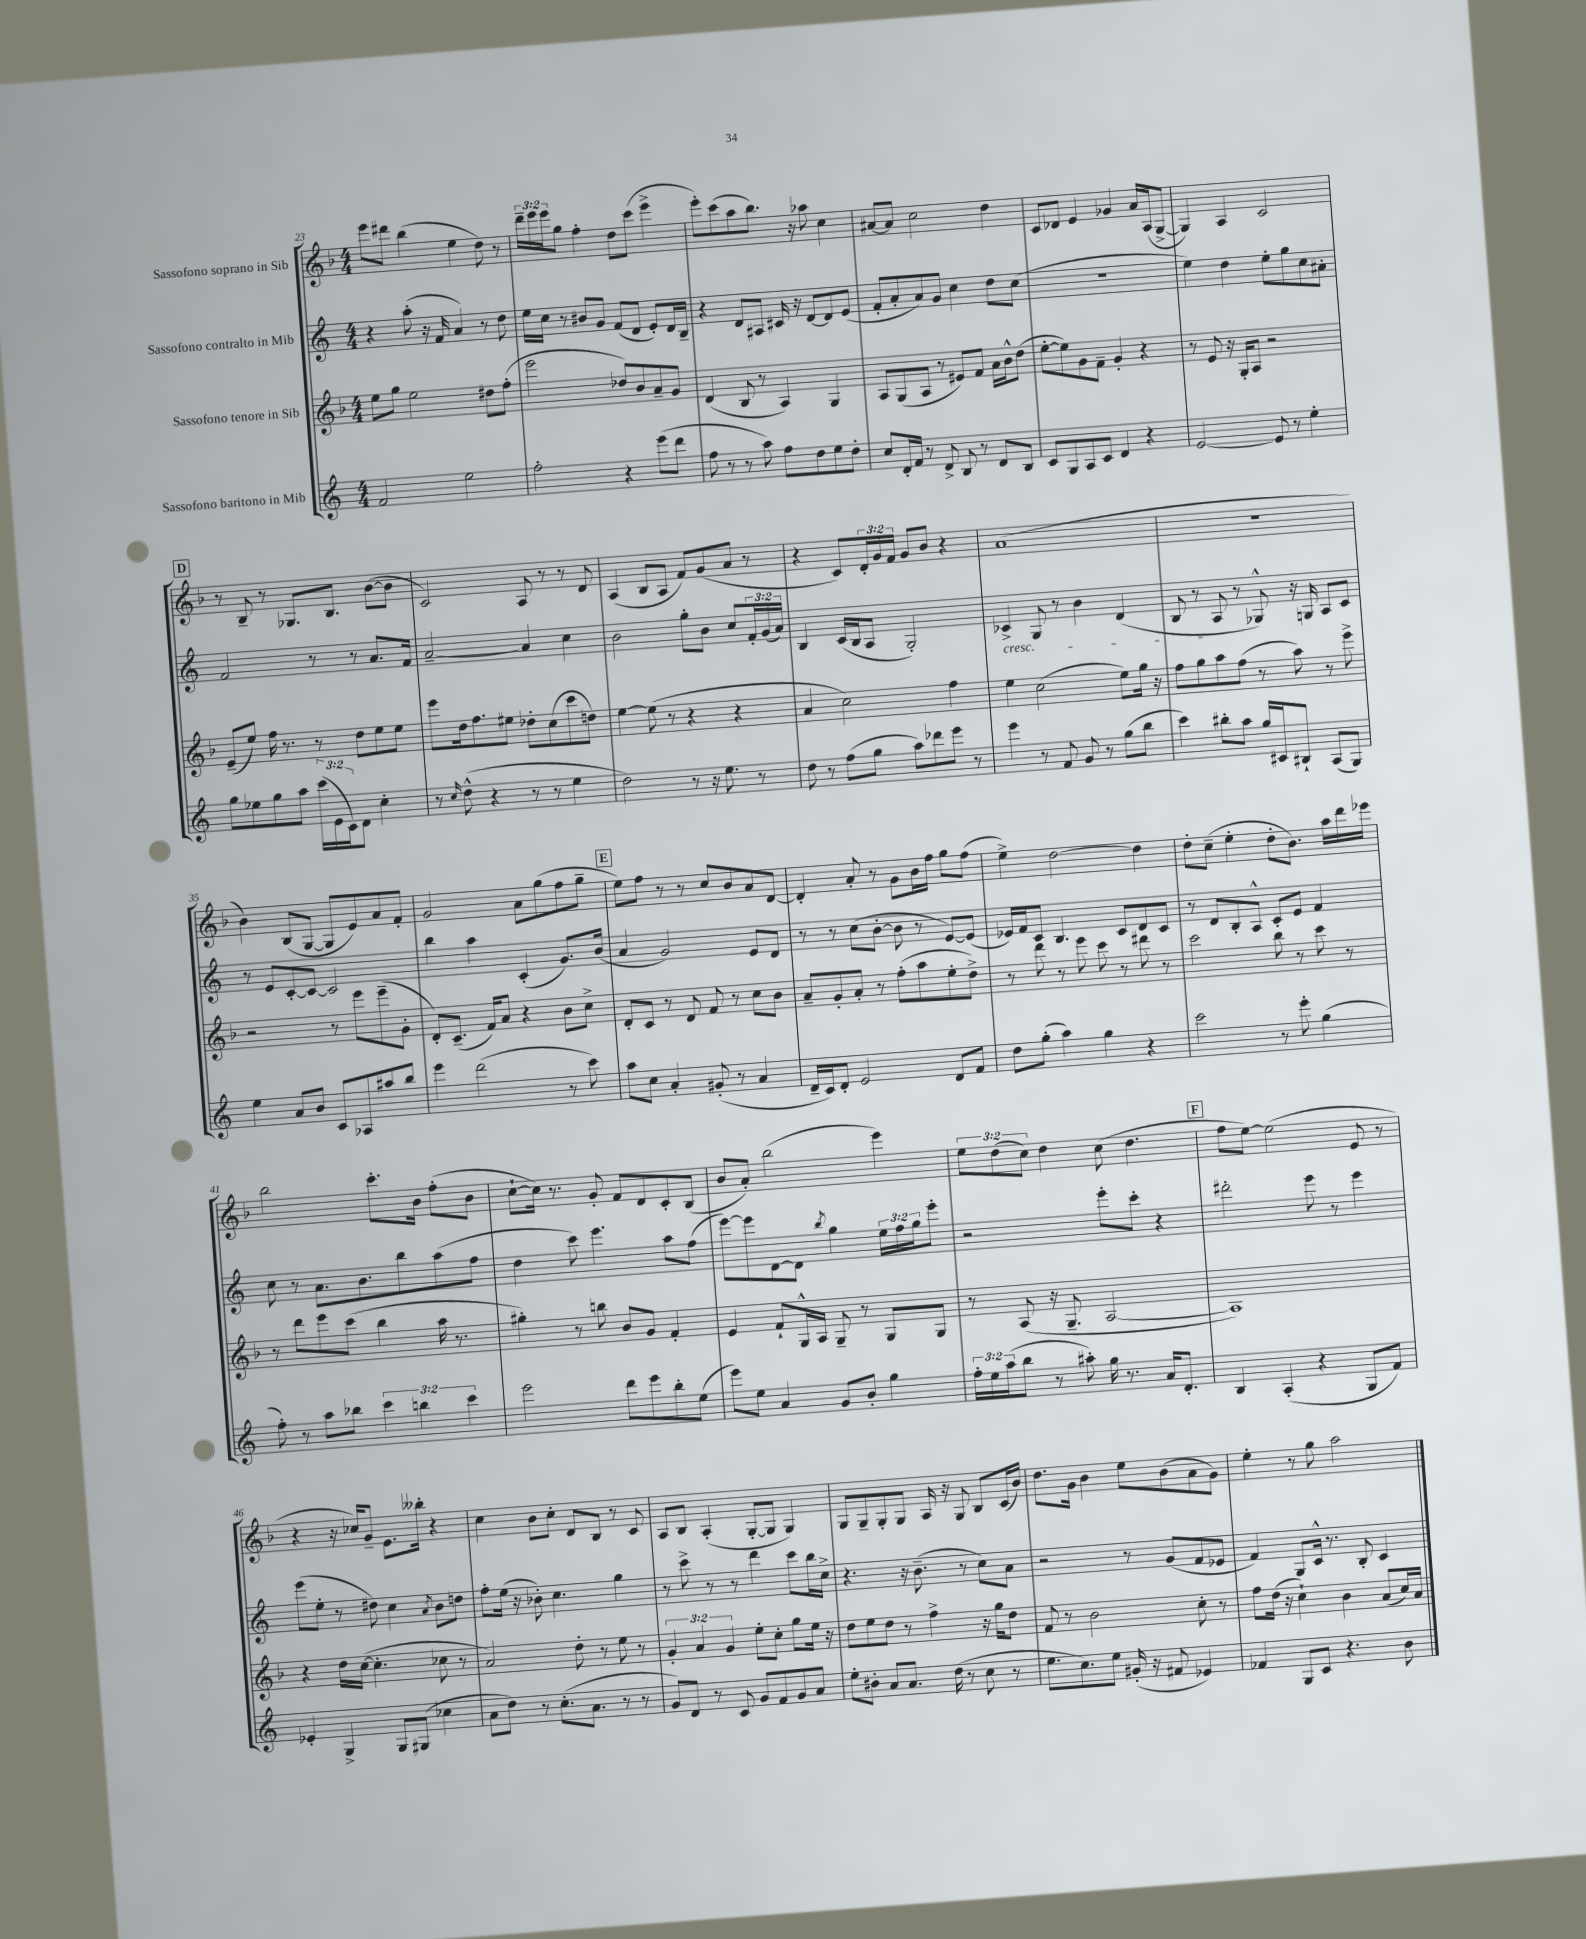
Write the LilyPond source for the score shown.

<<
\new StaffGroup <<
\new Staff = "s0" \with { instrumentName = "Sassofono soprano in Sib" } {
    \clef treble \key f \major \numericTimeSignature \time 4/4 \override Staff.TupletNumber.text = #tuplet-number::calc-fraction-text
    e'''8 dis'''8 bes''4( e''4 d''8) r8 |
    \tuplet 3/2 { d'''16-- e'''16 e'''16 } g''8 f''4-. d''8 c'''8( e'''4-> |
    e'''8-.) c'''8( a''8 bes''8.) r16 aes''8 c''4 |
    ais'8~ ais'8 c''2 d''4 |
    c'8 des'8 e'4 ges'4 a'16 a16( g8~-> |
    g4) a4 c'2 |
    \mark \markup { \box "D" } r8 bes8-- r8 ges8. bes8. bes'8~( bes'8 |
    c'2) a8 r8 r8 d'8 |
    a4( bes8 a8 f'8) g'8( a'8 r8 |
    r4 c'8) \tuplet 3/2 { d'16-. g'16 f'16 } g'8 bes'8 r4 |
    a'1( |
    R1 |
    bes'4) bes8( g8~ g8 e'8) a'8 f'8-. |
    g'2 a'8 g''8( f''8 g''8-- |
    \mark \markup { \box "E" } e''8) f''8 r8 r8 c''8 bes'8 a'8 d'8~ |
    d'4-. a'8-. r8 g'8 bes'16 f''16 g''8 f''8( |
    e''4->) d''2~ d''4 |
    d''8-. c''8--( e''4-. d''8-. bes'8.) a''16 d'''16 ees'''16 |
    bes''2 c'''8.-. bes'16 f''8-.( bes'8 |
    c''8~-! c''16) r8. g'8-. f'8 d'8 c'8-. bes8( |
    bes'8 a'8-.) bes''2( e'''4) |
    \tuplet 3/2 { e''8 d''8( c''8) } d''4 c''8( d''4. |
    \mark \markup { \box "F" } f''8 e''8~) e''2( e'8 r8 |
    r4 r16 ces''16) g'8-- e'8. beses''16-. r4 |
    c''4 bes'8 c''8-. d'8 bes8 r8 c'8 |
    a8 bes8 a4-.( g8~-. g8 g4) |
    g8 g8-- g8-. g8 a16 r16 g8 bes8 c'16( bes'16) |
    d''8. g'16 bes'4 e''8 bes'8( a'8 g'8) |
    e''4-. r8 g''8 a''2 \bar "|." |
}
\new Staff = "s1" \with { instrumentName = "Sassofono contralto in Mib" } {
    \clef treble \key c \major \numericTimeSignature \time 4/4 \override Staff.TupletNumber.text = #tuplet-number::calc-fraction-text
    r4 a''8-.( r16 f'16 a'4) r8 d''8 |
    e''16 c''16 r8 bis'8 g'8 f'8( d'8 e'8-.) d'16 b16-- |
    r4 d'8 ais8 cis'16 r16 d'8~ d'8 e'8( |
    f'8-. a'8-. a'8) g'8 c''4 d''8 c''8( |
    R1 |
    e''4) d''4 e''8-. g''8 c''8 ais'8-. |
    \mark \markup { \box "D" } f'2 r8 r8 a'8. f'16 |
    a'2~-- a'4 c''4 |
    b'2 g''8-. b'8 c''8 \tuplet 3/2 { f'16-. g'16( a'16) } |
    b4 c'16( b16 a8 g2-.) |
    ces'4->\cresc g8 r8 b'4 d'4( |
    b8 r8 a8\! r8 ges8-^) r16 g16 a8 c'8 |
    r8 e'8 c'8~-. c'8~ c'2 |
    b''4 a''4 c'4-.( g'8.) b'16( |
    \mark \markup { \box "E" } a'4 g'2) e'8 d'8 |
    r8 r8 c''8( b'8~-. b'8 r8 e'8~) e'8( |
    ees'16) f'16 c'8 b4. c'8 d'8 c'8 |
    r8 d'8 b8-. a8-^ c'8-. e'8 f'4 |
    c''8 r8 a'8. b'8. b''8 a''8( f''8 |
    d''4 c'''8) e'''4. a''8 f''8( |
    e'''8~) e'''8 d'8~ d'8 \acciaccatura { b''8 } g''4 \tuplet 3/2 { e''16 f''16 g''16 } e'''8-. |
    r2 e'''8-. c'''8-. r4 |
    \mark \markup { \box "F" } dis'''2-. e'''8 r8 e'''4 |
    e'''8( e''8-. r8 dis''8) c''4 \acciaccatura { a'8 } b'8 d''8 |
    f''8-. e''16( r16 bes'8-.) c''4. g''4 |
    r8 c'''8-> r8 r8 d'''4 c'''8 b''16 c''16-> |
    r4. r16 b'8.--( r8 c''8) a'8 |
    r2 r8 g'8( f'8 ees'8 |
    f'4) g8 c'16-^ r8. b8-. c'4 \bar "|." |
}
\new Staff = "s2" \with { instrumentName = "Sassofono tenore in Sib" } {
    \clef treble \key f \major \numericTimeSignature \time 4/4 \override Staff.TupletNumber.text = #tuplet-number::calc-fraction-text
    e''8 g''8 e''2 dis''8 f''8-.( |
    e'''2 des''8) bes'8 a'8-- g'8 |
    d'4( bes8 r8 a4) g4 |
    a8 g8( a8 r8 eis'8) f'8 a'16 bes'16-^ d''8( |
    e''8~-. e''8) g'8 f'8-- g'4-. r4 |
    r8 e'8 r16 g16-. a8 r2 |
    \mark \markup { \box "D" } e'8--( e''8) f''16 r8. r8 d''8 e''8 e''8 |
    e'''8 d''16 f''8. eis''8 des''8-. c''8( c'''8 d''8) |
    e''4~ e''8( r8 r4 r4 |
    a'4 c''2) f''4 |
    e''4 c''2( e''8) g''16 r16 |
    f''8 g''8 a''8 f''8( r8 a''8) r8 e'''8-> |
    r2 r8 e'''8 e'''8--( g'8-. |
    d'8-.) c'8.--( f'16) a'8 r4 bes'8 c''8-> |
    \mark \markup { \box "E" } d'8-. c'8 r8 d'8 f'8 r8 c''8 bes'8 |
    a'8-- g'8-. a'8-. r8 f''8-.( a''8 e''8-. d''8->) |
    r8 d'''8 r8 e'''8 c'''8 r8 dis'''8 r8 |
    c'''2 bes''8 r8 c'''8 r8 |
    r8 d'''8 e'''8 c'''8( bes''4 a''16 r8. |
    gis''4-.) r8 b''8 bes'8 g'8 f'4-. |
    e'4 f'8-! g16-^ a16 g8-- r8 g8 g8 |
    r8 a8( r16 g8.-- a2~ |
    \mark \markup { \box "F" } a1) |
    r4 d''16 c''16~( c''4.-. ces''8 r8 |
    a'2) d''8-. r8 e''8 r8 |
    \tuplet 3/2 { g'4-. a'4 g'4 } e''8-. c''8-. g''8 e''16 r16 |
    d''8 e''8 d''8 r8 f''4-> r16 g''16 d''8 |
    f'8 r8 bes'2 c''8-. r8 |
    f''8 d''16( r16 c''4-!) bes'4 a'8( c''16) a'16 \bar "|." |
}
\new Staff = "s3" \with { instrumentName = "Sassofono baritono in Mib" } {
    \clef treble \key c \major \numericTimeSignature \time 4/4 \override Staff.TupletNumber.text = #tuplet-number::calc-fraction-text
    f'2 e''2 |
    f''2-. r4 e'''8( d'''8 |
    f''8 r8 r8 a''8) f''8 d''8 e''8 d''8-. |
    c''8 d'16-. f'16 r8 d'8-> b8 r8 d'8 b8 |
    c'8 g8 a8 c'8 d'4 r4 |
    e'2~ e'8 r8 e''4-. |
    \mark \markup { \box "D" } g''8 ees''8 g''8 a''8 \tuplet 3/2 { c'''16( e'16 c'16) } d'8 c''4-. |
    r8 \grace { c''16 } d''8-^( r4 r8 r8 e''4 |
    d''2) r8 r16 e''8. r8 |
    d''8 r8 f''8( g''8 a''8) des'''8 e'''8 r8 |
    e'''4 r8 f'8 g'8 r8 g''8( b''8 |
    c'''4) bis''8-. a''8 g''16 cis'16 bis8-! a8( g8) |
    e''4 a'8 b'8 c'8 aes8 ais''8 b''8 |
    e'''4 d'''2( r8 c'''8) |
    \mark \markup { \box "E" } a''8 c''8 a'4-. gis'8-.( r8 a'4 |
    d'16-- c'16) d'8-. e'2 d'8 f'8 |
    d''8 g''8-.( a''4) g''4 r4 |
    c'''2 r8 e'''8-. g''4( |
    f''8-.) r8 a''8 bes''8 \tuplet 3/2 { c'''4 b''4 c'''4 } |
    e'''2 d'''8 e'''8 b''8-. e''8( |
    e'''8) e''8 a'4 g'8 b'8-. g''4 |
    \tuplet 3/2 { f''16-. e''16 a''16( } b''8 r8 ais''8-.) g''16 r8. a'16 d'8.-. |
    \mark \markup { \box "F" } b4 a4-.( r4 g8 f'8) |
    ees'4-. g4-> g8 gis8( ces''4 |
    a'8 d''8) r8 c''8.-.( a'8. r8 r8 |
    g'8) d'8 r8 c'8 g'8 f'8 g'8 a'8 |
    e''8-. bis'8-. a'8 a'8. d''16( r8 c''8 r8 |
    e''8. c''8.) e''8 gis'16-.( r16 fis'8 ees'4) |
    fes'4 g8 c'8 r4. b'8 \bar "|." |
}
>>
>>
\layout { \context { \Score currentBarNumber = #23 } }
